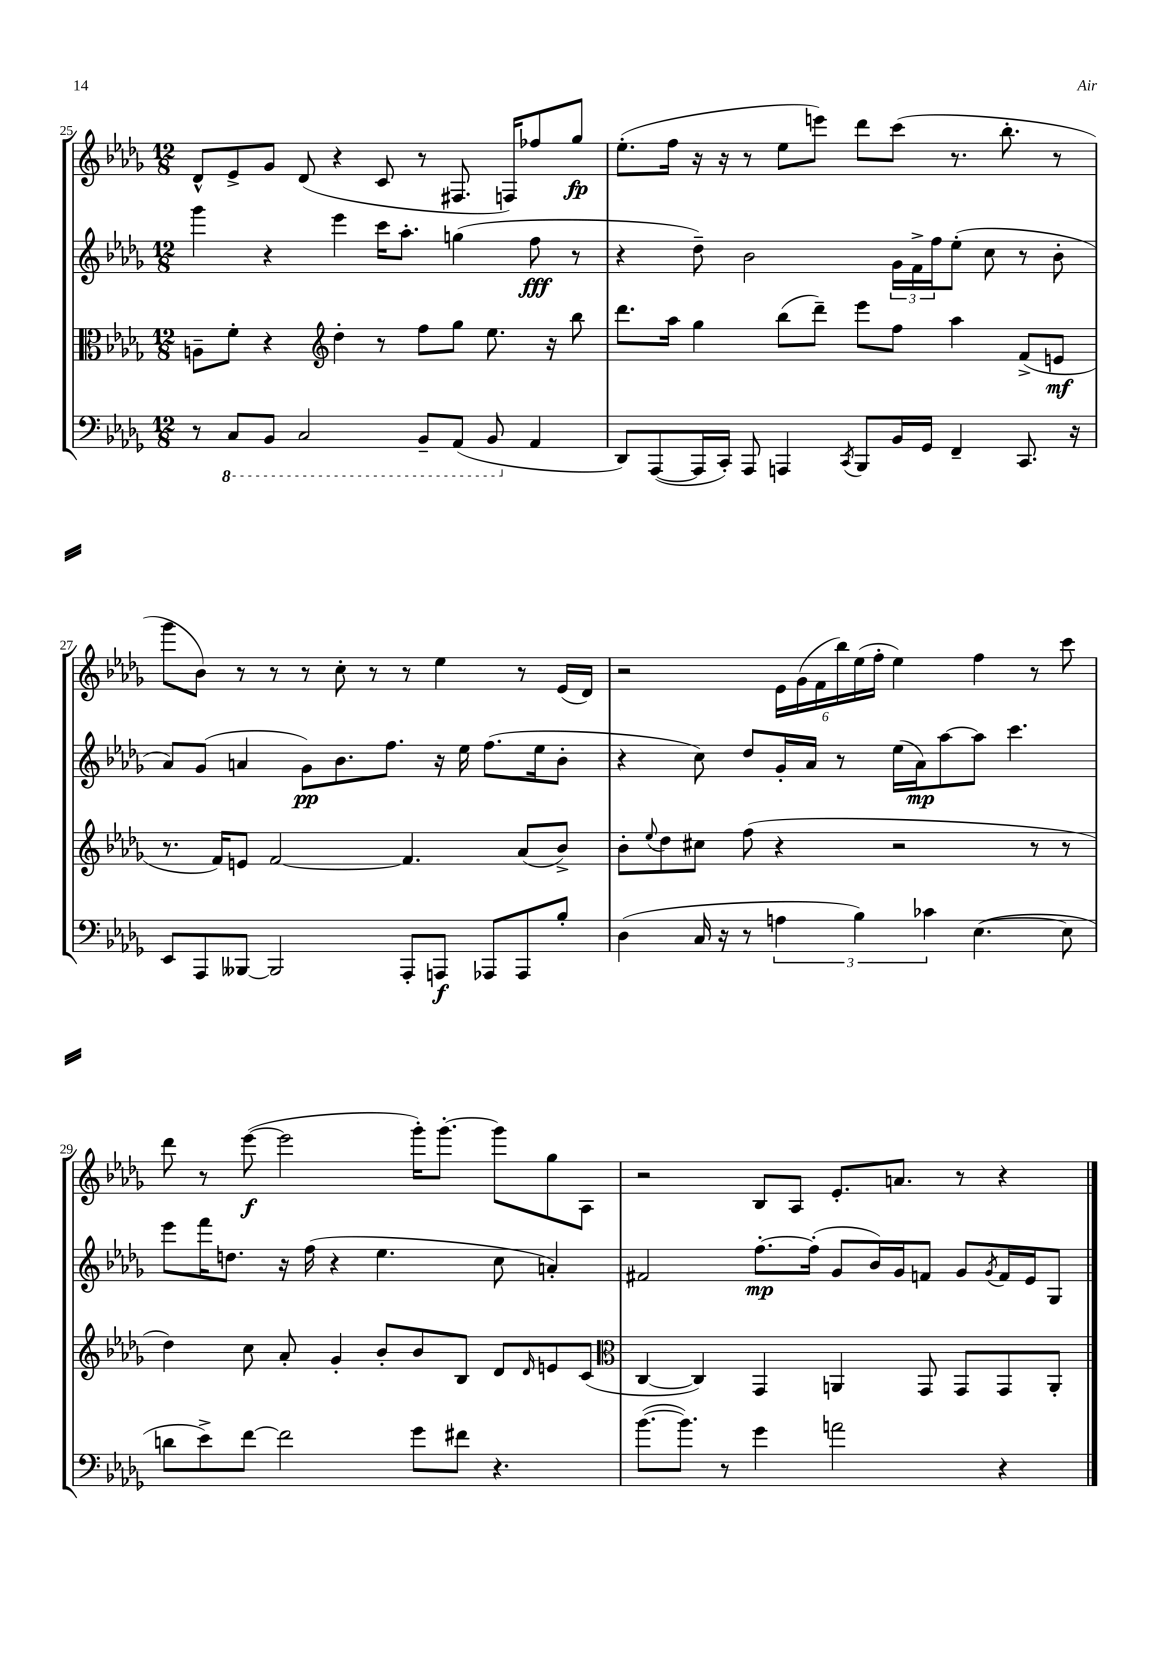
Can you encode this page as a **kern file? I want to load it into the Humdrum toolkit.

**kern	**kern	**kern	**kern
*staff4	*staff3	*staff2	*staff1
*clefF4	*clefC3	*clefG2	*clefG2
*k[b-e-a-d-g-]	*k[b-e-a-d-g-]	*k[b-e-a-d-g-]	*k[b-e-a-d-g-]
*M12/8	*M12/8	*M12/8	*M12/8
8r	8A~	4ggg-	8d-^^
8CC	8f'	.	8e-^
8BBB-	4r	4r	8g-
2CC	.	.	(8d-
*	*clefG2	*	*
.	4dd-'	4eee-	4r
.	8r	16ccc	8c
.	.	8.aa-'	.
8BBB-~	8ff	.	8r
(8AAA-	8gg-	(4gg	8.F#
8BBB-	8.ee-	.	.
.	.	.	16F)
4AA-	.	8ff	8ff-
.	16r	.	.
.	8bb-	8r	8gg-
=	=	=	=
8DD-)	8.ddd-	4r	(8.ee-'
([8AAA-	.	.	.
.	16aa-	.	16ff
16AAA-]	4gg-	8dd-~)	16r
16CC')	.	.	16r
8AAA-	.	2b-	8r
4AAA	(8bb-	.	8ee-
.	8ddd-~)	.	8eee)
8qCC	.	.	.
8BBB-	8eee-	.	8ddd-
16BB-	8ff	24g-	(8ccc
.	.	24f^	.
16GG-	.	.	.
.	.	24ff	.
4FF~	4aa-	(8ee-'	8.r
.	.	8cc	.
.	.	.	8.bb-'
8.CC	(8f^	8r	.
.	8e	8b-'	8r
16r	.	.	.
=	=	=	=
8EE-	8.r	8a-)	8ggg-
8AAA-	.	(8g-	8b-)
.	16f)	.	.
[8BBB--	8e	4a	8r
2BBB--]	[2f	.	8r
.	.	8g-)	8r
.	.	8.b-	8cc'
.	.	.	8r
.	.	8.ff	.
8AAA-'	4.f]	.	8r
8AAA	.	16r	4ee-
.	.	16ee-	.
8AAA-	.	(8.ff	.
8AAA-	(8a-	.	8r
.	.	16ee-	.
8B-'	8b-^)	8b-'	(16e-
.	.	.	16d-)
=	=	=	=
(4D-	8b-'	4r	2r
.	8qqee-	.	.
.	8dd-	.	.
16C	8cc#	8cc)	.
16r	.	.	.
8r	(8ff	8dd-	.
6A	4r	16g-'	24e-
.	.	.	(24g-
.	.	16a-	.
.	.	.	24f
.	.	8r	24bb-)
6B-)	.	.	(24ee-
.	.	.	24ff'
.	2r	(16ee-	4ee-)
.	.	16a-)	.
6c-	.	.	.
.	.	[8aa-	.
([4.E-	.	8aa-]	4ff
.	.	4.ccc	.
.	8r	.	8r
8E-]	8r	.	8ccc
=	=	=	=
8d	4dd-)	8eee-	8ddd-
8e-^)	.	16fff	8r
.	.	8.dd	.
[8f	8cc	.	([8eee-
2f]	8a-'	16r	2eee-]
.	.	(16ff	.
.	4g-'	4r	.
.	8b-'	4.ee-	.
8g-	8b-	.	16ggg-')
.	.	.	[8.ggg-'
8f#	8B-	.	.
4.r	8d-	8cc	8ggg-]
.	16qqd-	.	.
.	8e	4a')	8gg-
.	(8c	.	8A-
=	=	=	=
*	*clefC3	*	*
([8.b-	[4C	2f#	2r
8.b-])	.	.	.
.	4C])	.	.
8r	.	.	.
4g-	4GG-	[8.ff'	8B-
.	.	.	8A-
.	.	(16ff']	.
2a	4AA	8g-	8.e-'
.	.	16b-)	.
.	.	16g-	8.a
.	8GG-	8f	.
.	8GG-	8g-	8r
.	.	8qg-	.
4r	8GG-	16f	4r
.	.	16e-	.
.	8AA'	8G-	.
==	==	==	==
*-	*-	*-	*-
